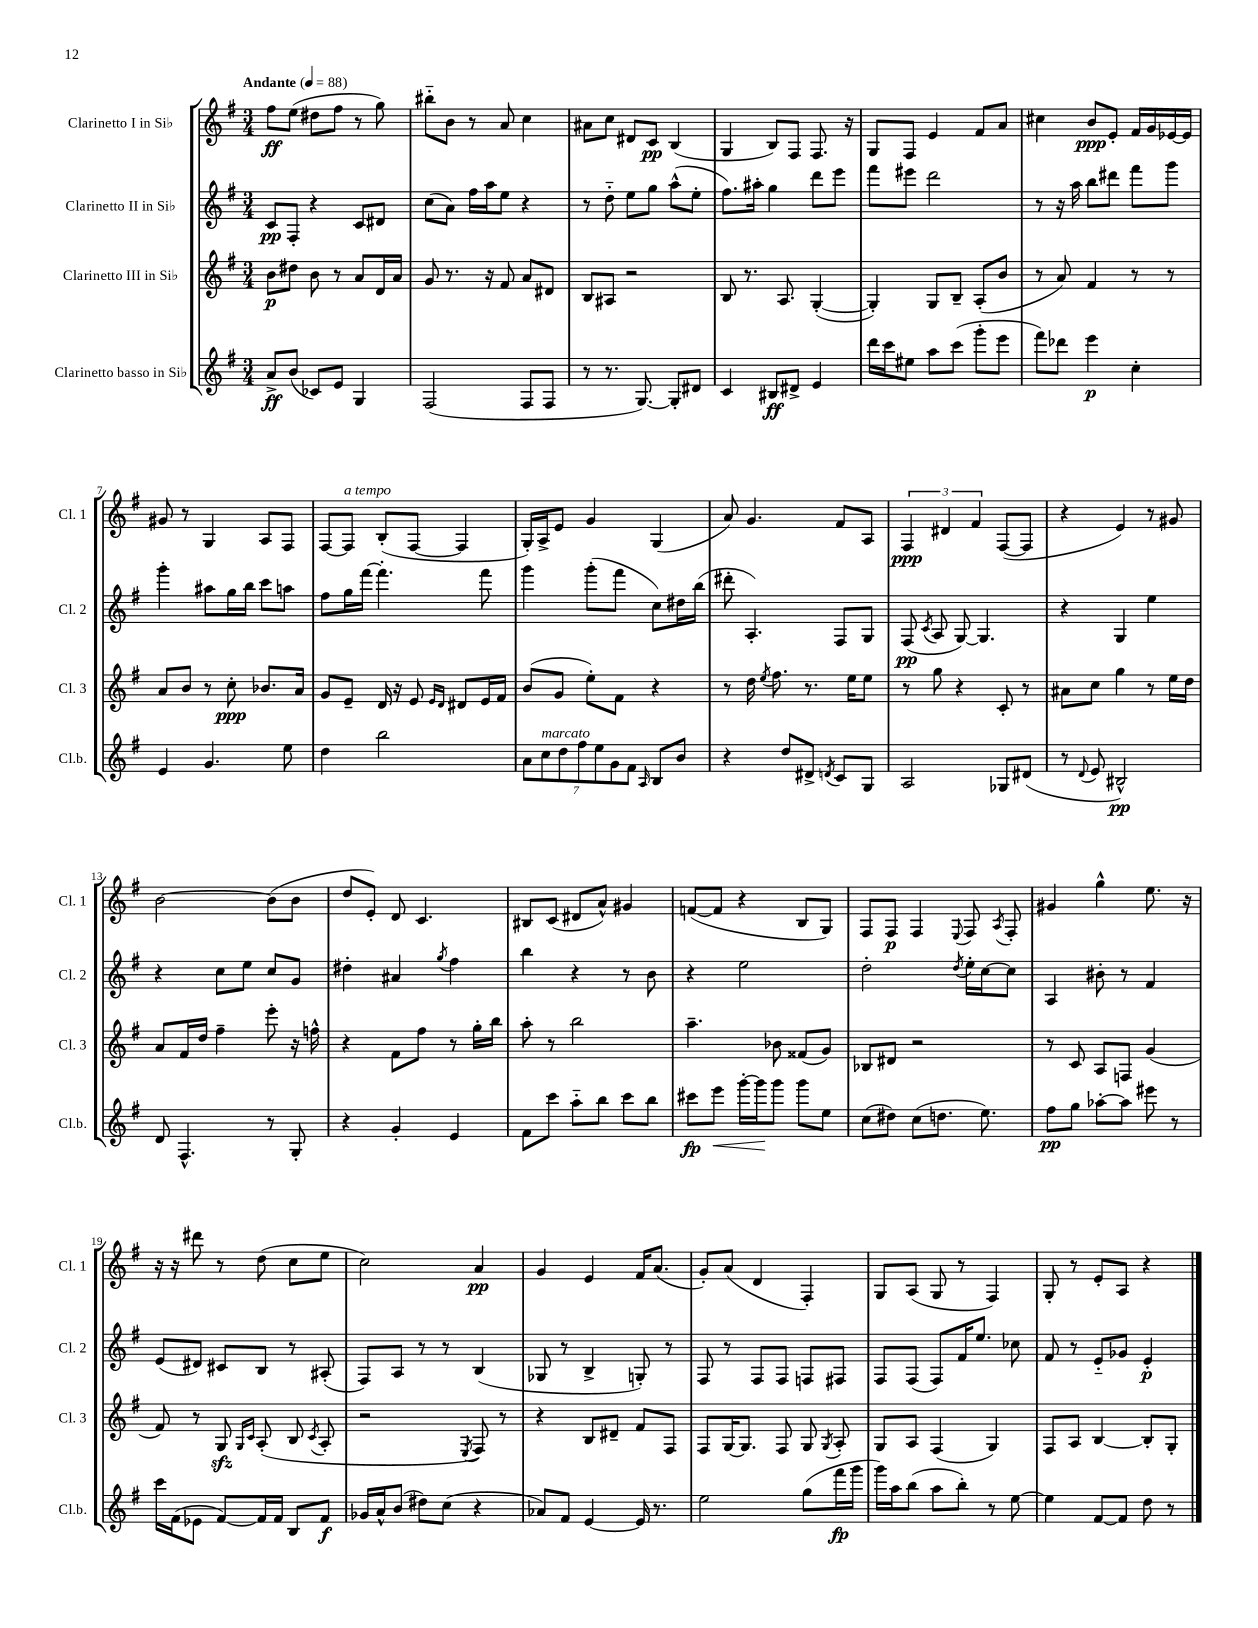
<<
\new StaffGroup <<
\new Staff = "s0" \with { instrumentName = "Clarinetto I in Sib" shortInstrumentName = "Cl. 1" } {
    \clef treble \key g \major \numericTimeSignature \time 3/4 \tempo "Andante" 4 = 88
    \autoBeamOff fis''8[\ff e''8]( dis''8[ fis''8] r8 g''8) |
    bis''8[-_ b'8] r8 a'8 c''4 |
    ais'8[ c''8] dis'8[ c'8]\pp b4( |
    g4 b8[) fis8] fis8. r16 |
    g8[ fis8] e'4 fis'8[ a'8] |
    cis''4 b'8[\ppp e'8]-. fis'16[ g'16 ees'16~ ees'16] |
    gis'8 r8 g4 a8[ fis8] |
    fis8[~ fis8]^\markup { \italic "a tempo" } b8[-.( fis8]~ fis4 |
    g16[-.) a16-> e'8] g'4 g4( |
    a'8) g'4. fis'8[ a8] |
    \tuplet 3/2 { fis4\ppp dis'4 fis'4 } fis8[~( fis8] |
    r4 e'4) r8 gis'8 |
    b'2~ b'8[( b'8] |
    d''8[ e'8]-.) d'8 c'4. |
    bis8[ c'8]( dis'8[ a'8]-^) gis'4 |
    f'8[~( f'8] r4 b8[ g8]) |
    fis8[ fis8]\p fis4 \appoggiatura { e8 } fis8 \acciaccatura { a8 } fis8-. |
    gis'4 g''4-^ e''8. r16 |
    r16 r16 dis'''8 r8 d''8( c''8[ e''8] |
    c''2) a'4\pp |
    g'4 e'4 fis'16[ a'8.]( |
    g'8[-.) a'8]( d'4 fis4-.) |
    g8[ a8]( g8 r8 fis4) |
    g8-. r8 e'8[-. a8] r4 \bar "|." |
}
\new Staff = "s1" \with { instrumentName = "Clarinetto II in Sib" shortInstrumentName = "Cl. 2" } {
    \clef treble \key g \major \numericTimeSignature \time 3/4
    \autoBeamOff c'8[\pp fis8]-. r4 c'8[ dis'8] |
    c''8[( a'8]) fis''16[ a''16 e''8] r4 |
    r8 d''8-_ e''8[ g''8] a''8[-^( e''8]-. |
    fis''8.[) ais''16]-. g''4 d'''8[ e'''8] |
    fis'''8[ eis'''8] d'''2 |
    r8 r16 a''16 b''8[ dis'''8] fis'''8[ g'''8] |
    g'''4-. ais''8[ g''16 b''16] c'''8[ a''8] |
    fis''8[ g''16 fis'''16]~ fis'''4.-. fis'''8 |
    g'''4 g'''8[-.( fis'''8] c''8[) dis''16 b''16]( |
    dis'''8-. a4.-.) fis8[ g8] |
    fis8\pp( \acciaccatura { c'8 } a8 g8~) g4. |
    r4 g4 e''4 |
    r4 c''8[ e''8] c''8[ g'8] |
    dis''4-. ais'4 \acciaccatura { g''8 } fis''4 |
    b''4 r4 r8 b'8 |
    r4 e''2 |
    d''2-. \acciaccatura { d''8 } e''16[-. c''16~ c''8] |
    a4 bis'8-. r8 fis'4 |
    e'8[( dis'8]) cis'8[ b8] r8 ais8-.( |
    fis8[) a8] r8 r8 b4( |
    ges8 r8 b4-> g8-.) r8 |
    fis8 r8 fis8[ fis8] f8[ fis8] |
    fis8[ fis8]( fis8[) fis'16 e''8.] ces''8 |
    fis'8 r8 e'8[-_ ges'8] e'4-.\p \bar "|." |
}
\new Staff = "s2" \with { instrumentName = "Clarinetto III in Sib" shortInstrumentName = "Cl. 3" } {
    \clef treble \key g \major \numericTimeSignature \time 3/4
    \autoBeamOff b'8[\p dis''8] b'8 r8 a'8[ d'16 a'16] |
    g'8 r8. r16 fis'8 a'8[ dis'8] |
    b8[ ais8] r2 |
    b8 r8. a8. g4~-.( |
    g4-.) g8[ b8]-- a8[-.( b'8] |
    r8 a'8) fis'4 r8 r8 |
    a'8[ b'8] r8 c''8-.\ppp bes'8.[ a'16] |
    g'8[ e'8]-- d'16 r16 e'8 \grace { e'16[ d'16] } dis'8[ e'16 fis'16] |
    b'8[( g'8] e''8[-.) fis'8] r4 |
    r8 d''16 \acciaccatura { e''8 } fis''8. r8. e''16[ e''8] |
    r8 g''8 r4 c'8-. r8 |
    ais'8[ c''8] g''4 r8 e''16[ d''16] |
    a'8[ fis'16 d''16] fis''4-- e'''8-. r16 f''16-^ |
    r4 fis'8[ fis''8] r8 g''16[-. b''16] |
    a''8-. r8 b''2 |
    a''4.-- bes'8 fisis'8[( g'8]) |
    bes8[ dis'8] r2 |
    r8 c'8 a8[ f8] g'4( |
    fis'8) r8 g8\sfz \grace { g16[ c'16] } a8-.( b8 \acciaccatura { c'8 } a8-. |
    r2 \acciaccatura { e8 } fis8) r8 |
    r4 b8[ dis'8]-- fis'8[ fis8] |
    fis8[ g16~ g8.] fis8 g8 \acciaccatura { g8 } a8-. |
    g8[ a8] fis4( g4) |
    fis8[ a8] b4~ b8[-. g8]-. \bar "|." |
}
\new Staff = "s3" \with { instrumentName = "Clarinetto basso in Sib" shortInstrumentName = "Cl.b." } {
    \clef treble \key g \major \numericTimeSignature \time 3/4
    \autoBeamOff a'8[->\ff b'8]( ces'8[) e'8] g4 |
    fis2( fis8[ fis8] |
    r8 r8. g8.~) g8[-. dis'8] |
    c'4 bis8[\ff dis'8]-> e'4 |
    d'''16[ c'''16 eis''8] a''8[ c'''8]( g'''8[-. e'''8] |
    fis'''8[) des'''8] e'''4\p c''4-. |
    e'4 g'4. e''8 |
    d''4 b''2 |
    \tuplet 7/4 { a'8[ c''8^\markup { \italic "marcato" } d''8 fis''8 e''8 g'8 fis'8] } \grace { a16 } b8[ b'8] |
    r4 d''8[ dis'8]-> \acciaccatura { d'8 } c'8[ g8] |
    a2 ges8[ dis'8]( |
    r8 \appoggiatura { d'8 } e'8 bis2-^\pp) |
    d'8 fis4.-^ r8 g8-. |
    r4 g'4-. e'4 |
    fis'8[ c'''8] a''8[-_ b''8] c'''8[ b''8] |
    cis'''8[\fp e'''8]\< g'''16[~-. g'''16\! g'''8] g'''8[ e''8] |
    c''8[( dis''8]) c''8[( d''8.] e''8.) |
    fis''8[\pp g''8] aes''8[~-. aes''8] eis'''8 r8 |
    c'''16[ fis'16( ees'8] fis'8[~) fis'16 fis'16] b8[ fis'8]\f |
    ges'16[ a'16-^ b'8]( dis''8[) c''8]( r4 |
    aes'8[) fis'8] e'4~ e'16 r8. |
    e''2 g''8[( fis'''16\fp g'''16] |
    g'''16[) a''16 b''8]( a''8[ b''8]-.) r8 e''8~ |
    e''4 fis'8[~ fis'8] d''8 r8 \bar "|." |
}
>>
>>
